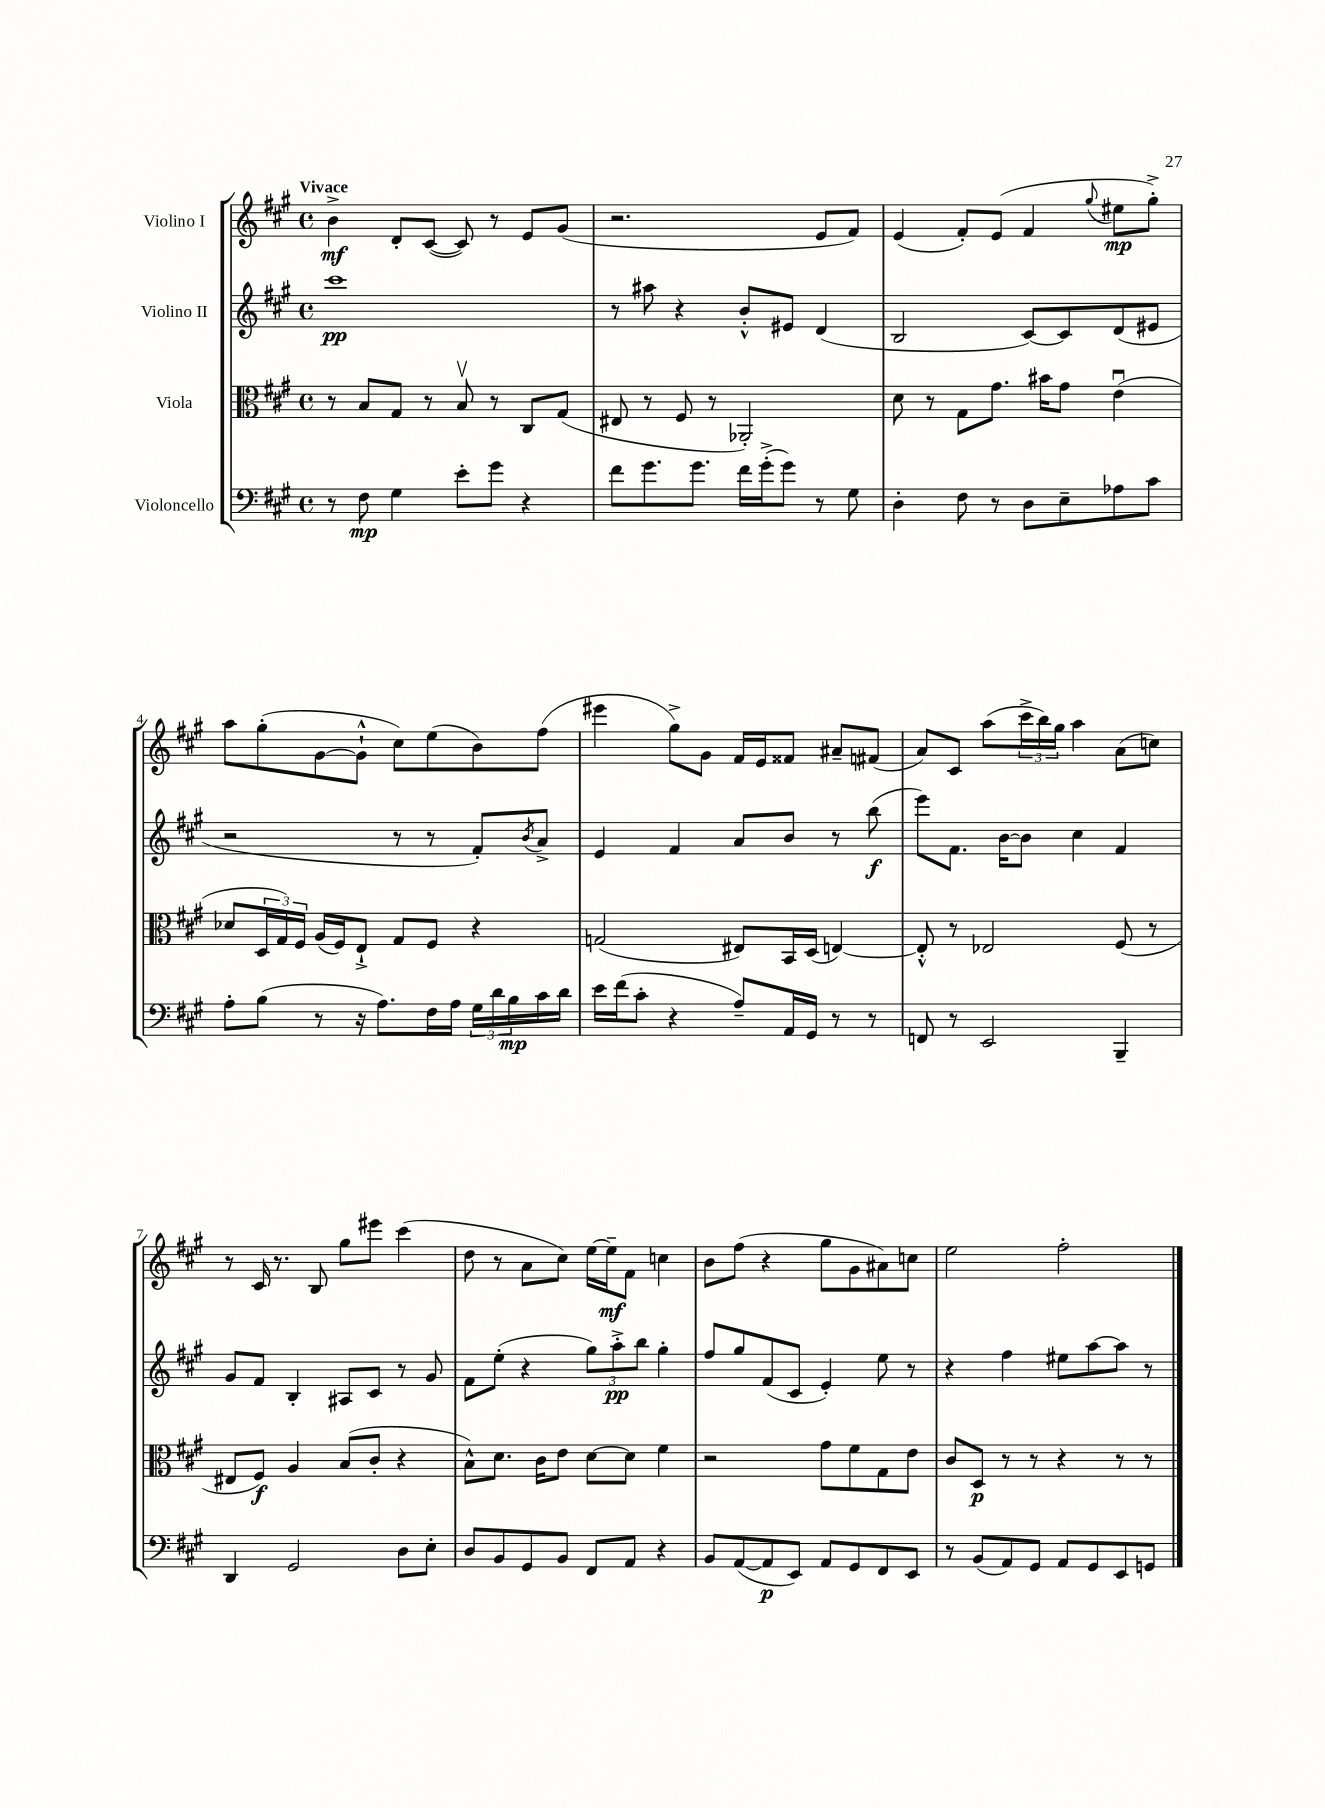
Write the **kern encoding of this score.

**kern	**kern	**kern	**kern
*staff4	*staff3	*staff2	*staff1
*clefF4	*clefC3	*clefG2	*clefG2
*k[f#c#g#]	*k[f#c#g#]	*k[f#c#g#]	*k[f#c#g#]
*M4/4	*M4/4	*M4/4	*M4/4
*met(c)	*met(c)	*met(c)	*met(c)
8r	8r	1ccc#	4b^
8F#	8B	.	.
4G#	8G#	.	8d'
.	8r	.	([8c#
8e'	8Bv	.	8c#])
8g#	8r	.	8r
4r	8C#	.	8e
.	(8G#	.	(8g#
=	=	=	=
8f#	8E#	8r	2.r
8.g#	8r	8aa#	.
.	8F#	4r	.
8.g#	.	.	.
.	8r	.	.
16f#	2AA-')	8b'^^	.
(16g#'^	.	.	.
8g#)	.	8e#	.
8r	.	(4d	8e
8G#	.	.	8f#)
=	=	=	=
4D'	8d	2B	(4e
.	8r	.	.
8F#	8G#	.	8f#')
8r	8.g#	.	(8e
8D	.	[8c#)	4f#
.	16b#	.	.
8E~	8g#	8c#]	.
.	.	.	8qqgg#
8A-	(4eu	(8d	8ee#
8c#	.	8e#	8gg#'^)
=	=	=	=
8A'	8d-	2r	8aa
(8B	24D	.	(8gg#'
.	24G#)	.	.
.	24F#	.	.
8r	(16A	.	[8g#
.	16F#)	.	.
16r	8E`^	.	8g#`^^]
8.A)	.	.	.
.	8G#	8r	8cc#)
16F#	8F#	8r	(8ee
16A	.	.	.
24G#	4r	8f#')	8b)
24d	.	.	.
24B	.	.	.
.	.	8qb	.
16c#	.	8a^	(8ff#
16d	.	.	.
=	=	=	=
16e	(2G	4e	4eee#
(16f#	.	.	.
8c#'	.	.	.
4r	.	4f#	8gg#^)
.	.	.	8g#
8A~)	8E#)	8a	16f#
.	.	.	16e
16AA	16BB	8b	8f##
16GG#	(16D	.	.
8r	[4E)	8r	8a#~
8r	.	(8bb	(8f#
=	=	=	=
8FF	8E'^^]	8eee)	8a)
8r	8r	8.f#	8c#
2EE	2E-	.	(8aa
.	.	[16b	.
.	.	8b]	24ccc#^
.	.	.	24bb)
.	.	.	24gg#
.	.	4cc#	4aa
4BBB~	(8F#	4f#	(8a
.	8r	.	8cc)
=	=	=	=
4DD	8E#	8g#	8r
.	8F#)	8f#	16c#
.	.	.	8.r
2GG#	4A	4B'	.
.	.	.	8B
.	(8B	8A#	8gg#
.	8c#'	8c#	8eee#
8D	4r	8r	(4ccc#
8E'	.	8g#	.
=	=	=	=
8D	8B^^)	8f#	8dd
8BB	8.d	(8ee'	8r
8GG#	.	4r	8a
.	16c#	.	.
8BB	8e	.	8cc#)
8FF#	[8d	12gg#)	[16ee
.	.	.	16ee~]
.	.	12aa'^	.
8AA	8d]	.	8f#
.	.	12bb	.
4r	4f#	4gg#'	4cc
=	=	=	=
8BB	2r	8ff#	8b
([8AA	.	8gg#	(8ff#
8AA]	.	(8f#	4r
8EE)	.	8c#	.
8AA	8g#	4e')	8gg#
8GG#	8f#	.	8g#
8FF#	8G#	8ee	8a#)
8EE	8e	8r	8cc
=	=	=	=
8r	8c#	4r	2ee
(8BB	8D	.	.
8AA)	8r	4ff#	.
8GG#	8r	.	.
8AA	4r	8ee#	2ff#'
8GG#	.	[8aa	.
8EE	8r	8aa]	.
8GG	8r	8r	.
==	==	==	==
*-	*-	*-	*-
